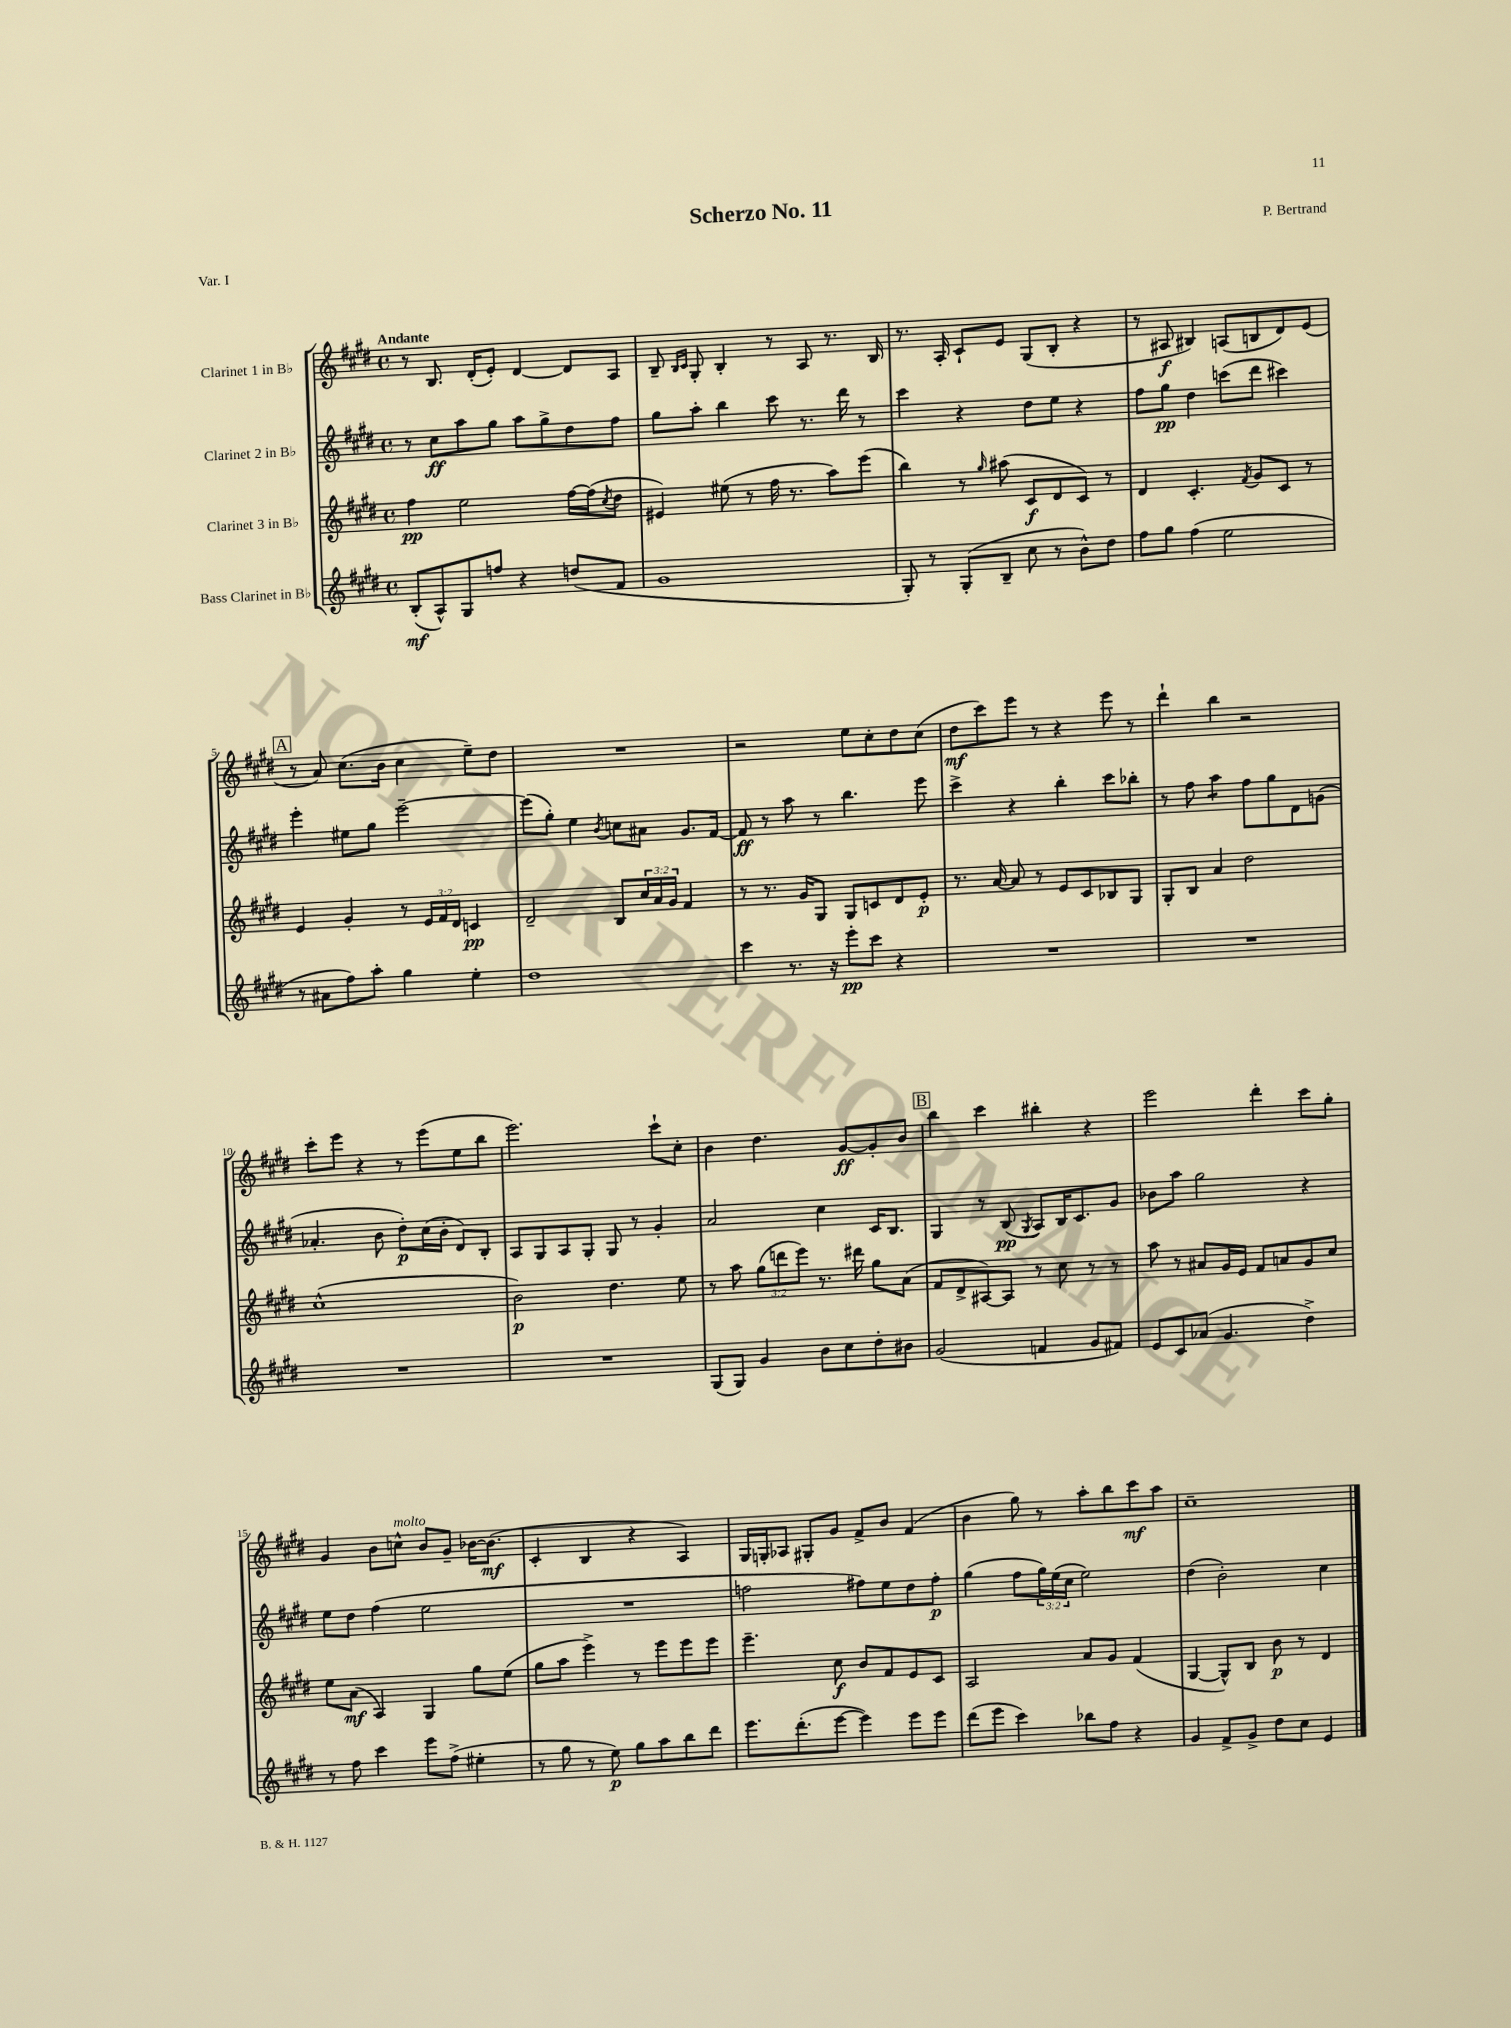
\header { title = "Scherzo No. 11" composer = "P. Bertrand" piece = "Var. I" }
<<
\new StaffGroup <<
\new Staff = "s0" \with { instrumentName = "Clarinet 1 in Bb" } {
    \clef treble \key e \major \defaultTimeSignature \time 4/4 \tempo "Andante"
    r8 b8. dis'16-.( e'8-.) dis'4~ dis'8 a8 |
    b8-- \grace { b16 cis'16 } gis8-. b4-. r8 a8 r8. b16 |
    r8. a16-. cis'8-! e'8 gis8( b8-. r4 |
    r8 ais8\f bis4) a8( b8 dis'8) e'8( |
    \mark \markup { \box "A" } r8 a'8) cis''8.( b'16 cis''4 e''8--) dis''8 |
    R1 |
    r2 e''8 cis''8-. dis''8 cis''8( |
    dis''8\mf cis'''8) e'''8 r8 r4 e'''8 r8 |
    dis'''4-! b''4 r2 |
    cis'''8-. e'''8 r4 r8 e'''8( e''8 b''8 |
    e'''2.) cis'''8-! cis''8-. |
    b'4 dis''4. gis'8~\ff gis'8-. b'8 |
    \mark \markup { \box "B" } b''4 cis'''4 bis''4-. r4 |
    e'''2 dis'''4-. cis'''8 gis''8-. |
    gis'4 b'8 c''8-^^\markup { \italic "molto" } b'8 gis'8-- bes'16~ bes'8.\mf( |
    cis'4-. b4 r4 a4) |
    gis16 g16-. aes8 gis8-. gis'8 fis'8-> b'8 fis'4( |
    b'4 gis''8) r8 a''8-. b''8 cis'''8\mf a''8 |
    cis''1-- \bar "|." |
}
\new Staff = "s1" \with { instrumentName = "Clarinet 2 in Bb" } {
    \clef treble \key e \major \defaultTimeSignature \time 4/4 \override Staff.TupletNumber.text = #tuplet-number::calc-fraction-text
    r8 cis''8\ff a''8 gis''8 a''8 gis''8-> dis''8 fis''8 |
    gis''8 a''8-. b''4 cis'''8 r8. dis'''16 r8 |
    cis'''4 r4 dis''8 e''8 r4 |
    fis''8 gis''8\pp dis''4 c'''8( dis'''8 cis'''4) |
    \mark \markup { \box "A" } e'''4-. eis''8 gis''8 e'''2~-- |
    e'''8( gis''8-.) e''4 \acciaccatura { b'8 } c''8 ais'8 gis'8. fis'16~ |
    fis'8\ff r8 a''8 r8 b''4. e'''8 |
    cis'''4-> r4 b''4-. cis'''8 bes''8-. |
    r8 fis''8 a''4:8 fis''8 gis''8 dis'8 g'8( |
    aes'4.-. b'8 dis''8-.\p) cis''16( b'16-. dis'8) b8-. |
    a8 gis8 a8 gis8-. gis8 r8 gis'4-. |
    a'2 cis''4 cis'16 b8. |
    \mark \markup { \box "B" } gis4 r8 b8\pp( \acciaccatura { gis8 } a8) b16 cis'8. gis'8 |
    bes'8 a''8 gis''2 r4 |
    e''8 dis''8 fis''4( e''2 |
    R1 |
    f''2 fis''8) e''8 dis''8 fis''8-.\p |
    gis''4( fis''8 \tuplet 3/2 { gis''16) e''16( cis''16 } e''2) |
    dis''4( b'2-.) cis''4 \bar "|." |
}
\new Staff = "s2" \with { instrumentName = "Clarinet 3 in Bb" } {
    \clef treble \key e \major \defaultTimeSignature \time 4/4 \override Staff.TupletNumber.text = #tuplet-number::calc-fraction-text
    fis''4\pp e''2 fis''16~ fis''16( \acciaccatura { cis''8 } dis''8 |
    eis'4) eis''8( r8 fis''16 r8. a''8) e'''8( |
    b''4) r8 \grace { gis''16 } ais''8( cis'8\f dis'8 cis'8) r8 |
    dis'4 cis'4.-. \acciaccatura { fis'8 } gis'8 cis'8 r8 |
    \mark \markup { \box "A" } e'4 gis'4-. r8 \tuplet 3/2 { e'16 fis'16 dis'16 } c'4\pp |
    dis'2-- b8 \tuplet 3/2 { cis''16 a'16 gis'16 } fis'4 |
    r8 r8. gis'16 gis8 gis8 c'8 dis'8 e'8-.\p |
    r8. a'16~ a'8 r8 e'8 cis'8 bes8 gis8 |
    gis8-. b8 a'4 dis''2 |
    cis''1-^( |
    b'2\p) dis''4. e''8 |
    r8 a''8 \tuplet 3/2 { gis''8( d'''8 e'''8) } r8. dis'''16 gis''8 a'8( |
    \mark \markup { \box "B" } fis'8 dis'8-> ais8~) ais8 r8 cis''8 r8 r8 |
    a''8 r8 ais'8 gis'16 e'16 fis'8 a'8 gis'8 cis''8 |
    e''8 a'8\mf( a4) gis4 gis''8 e''8( |
    gis''8 a''8 e'''4->) r8 e'''8 e'''8 e'''8 |
    e'''4.-- cis''8\f b'8 fis'8 e'8 cis'8 |
    a2 a'8 gis'8 fis'4( |
    gis4~ gis8-^) b8 b'8\p r8 dis'4 \bar "|." |
}
\new Staff = "s3" \with { instrumentName = "Bass Clarinet in Bb" } {
    \clef treble \key e \major \defaultTimeSignature \time 4/4
    b8-.\mf( a8-^) gis8 f''8 r4 d''8( fis'8 |
    gis'1 |
    gis8-.) r8 gis8-.( b8-- cis''8 r8 b'8-^) dis''8 |
    fis''8 gis''8 fis''4( e''2 |
    \mark \markup { \box "A" } r8 ais'8 fis''8) a''8-. gis''4 e''4-. |
    dis''1 |
    cis'''4 r8. r16 e'''8-.\pp cis'''8 r4 |
    R1 |
    R1 |
    R1 |
    R1 |
    gis8( gis8) gis'4 b'8 cis''8 dis''8-. bis'8 |
    \mark \markup { \box "B" } gis'2( f'4 gis'8 fis'8) |
    e'8 cis'8 aes'8( gis'4. dis''4->) |
    r8 fis''8 cis'''4 e'''8 fis''8->( eis''4-. |
    r8 gis''8 r8 e''8\p) gis''8 a''8 b''8 dis'''8 |
    e'''8. dis'''8.-.( e'''8~ e'''4) e'''8 e'''8 |
    dis'''8( e'''8 cis'''4) bes''8 fis''8 r4 |
    gis'4 fis'8-> gis'8-> dis''8 cis''8 e'4 \bar "|." |
}
>>
>>
